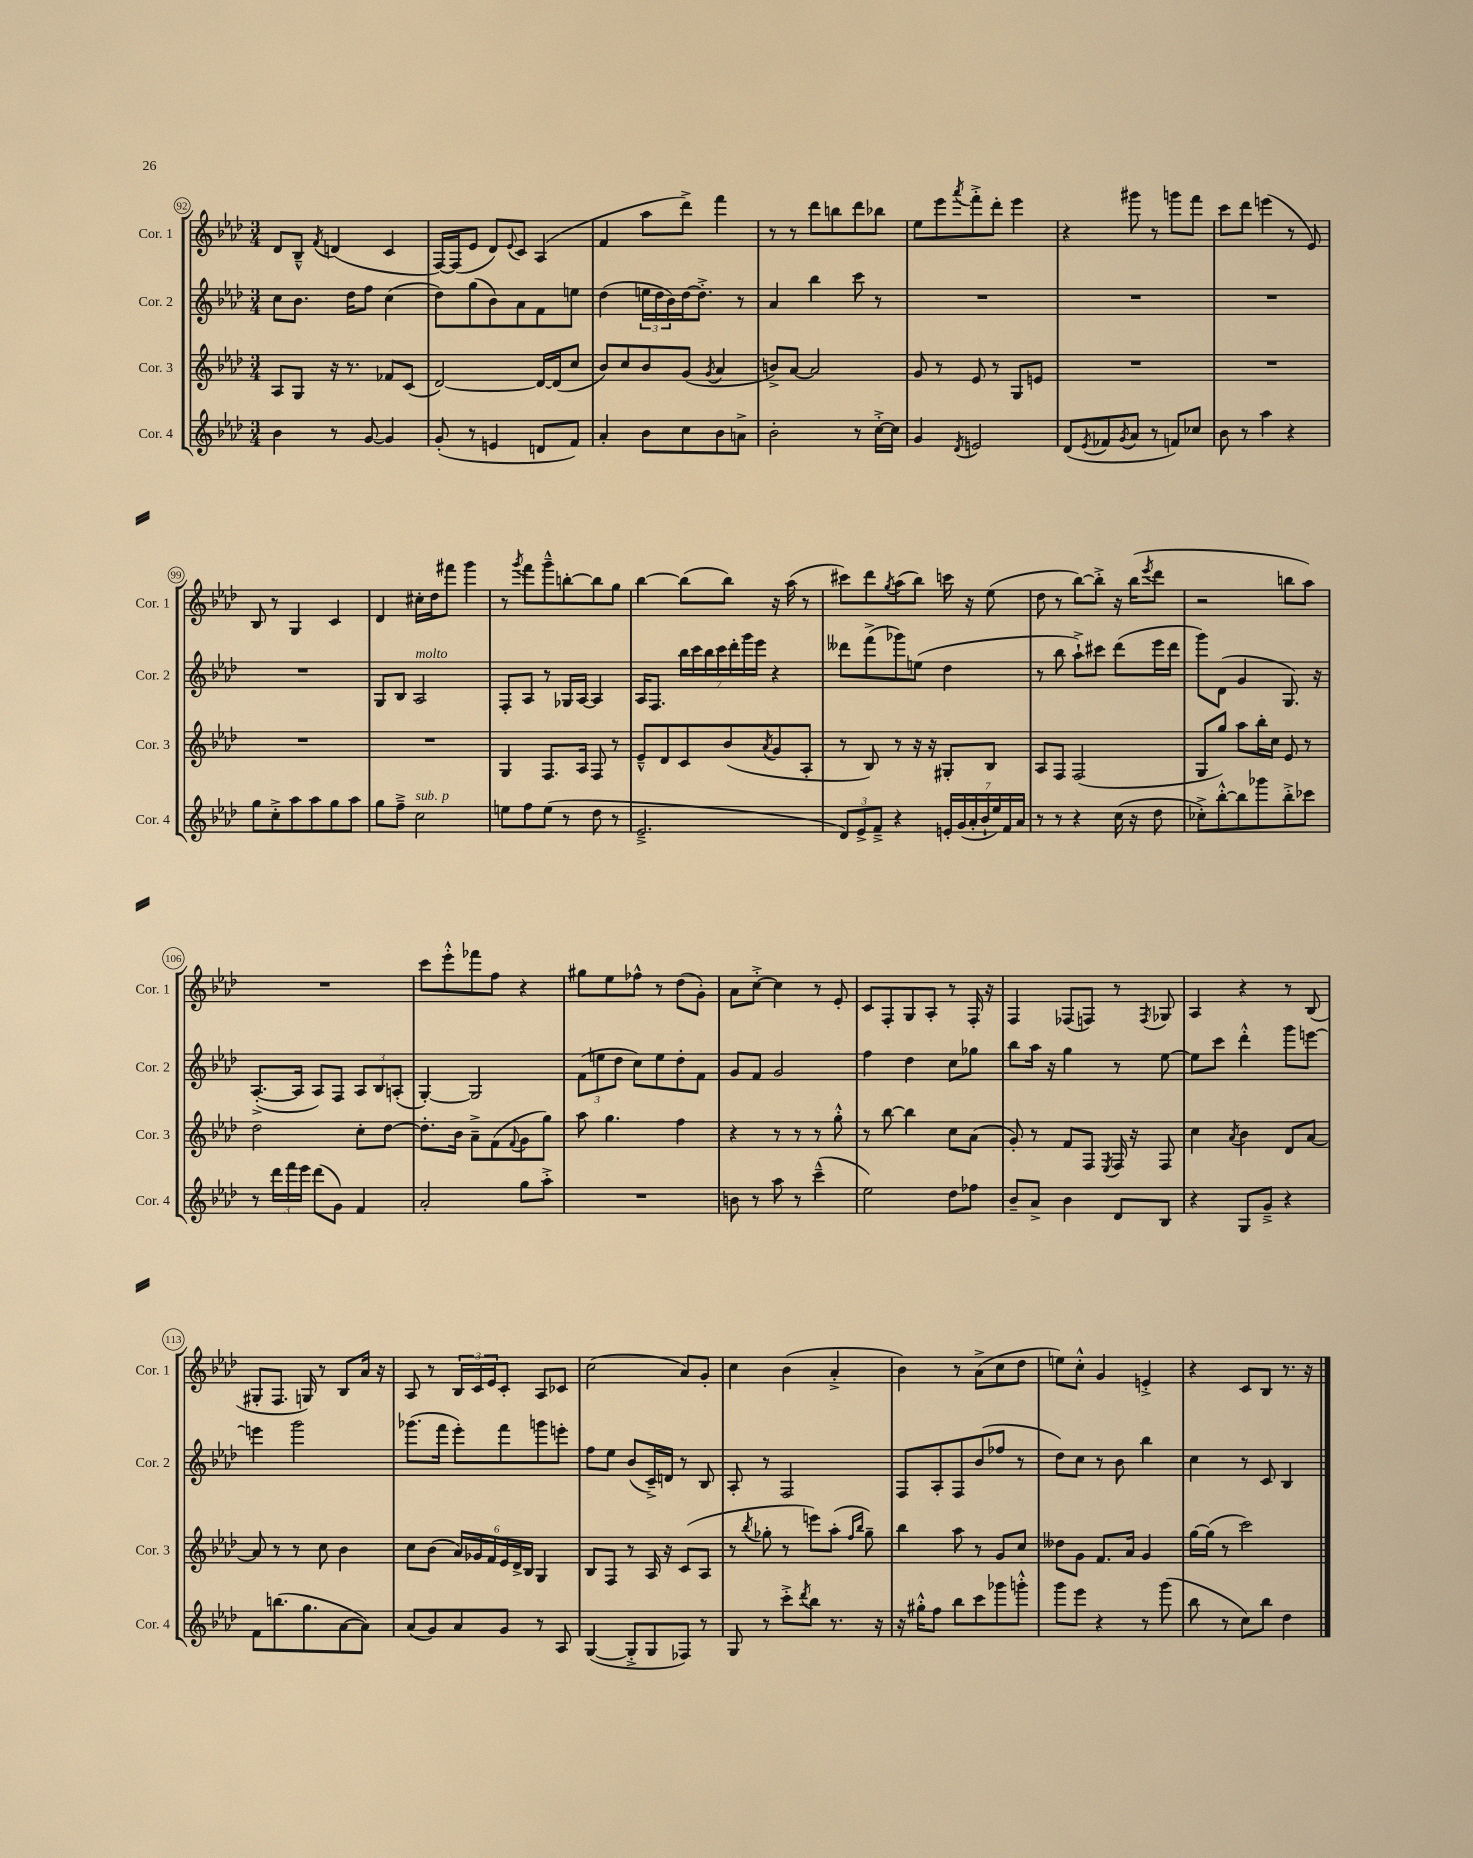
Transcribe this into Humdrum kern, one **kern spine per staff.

**kern	**kern	**kern	**kern
*staff4	*staff3	*staff2	*staff1
*clefG2	*clefG2	*clefG2	*clefG2
*k[b-e-a-d-]	*k[b-e-a-d-]	*k[b-e-a-d-]	*k[b-e-a-d-]
*M3/4	*M3/4	*M3/4	*M3/4
4b-	8A-	8cc	8d-
.	8G	8.b-	8B-~^^
.	.	.	8qf
8r	16r	.	(4d
.	8.r	16dd-	.
[8g	.	8ff	.
4g]	8f-	(4cc	4c
.	(8c	.	.
=	=	=	=
(8g'	[2d-)	8dd-)	[16F)
.	.	.	(16F]
8r	.	(8gg	8e-
4e	.	8b-)	8d-)
.	.	.	8qqe-
.	.	8a-	8c
8d	16d-_	8f	(4A-
.	(16d-]	.	.
8f)	8cc	8ee	.
=	=	=	=
4a-'	8b-)	(4dd-	4f
.	8cc	.	.
8b-	8b-	24ee	8aa-
.	.	24dd-	.
.	.	24b-)	.
8cc	(8g	[16dd-	8ddd-^)
.	.	8.dd-'^]	.
.	8qg	.	.
8b-	4a-	.	4fff
8a^	.	8r	.
=	=	=	=
2b-'	8b^)	4a-	8r
.	[8a-	.	8r
.	2a-]	4bb-	8ddd-
.	.	.	8bb
8r	.	8ccc	8ddd-
[16cc'^	.	8r	8bb-
16cc]	.	.	.
=	=	=	=
4g	8g	2.r	8ee-
.	8r	.	8eee-
8qd-	.	.	8qaaa-
2e	8e-	.	8fff'^
.	8r	.	8ddd-'
.	8G	.	4eee-
.	8e	.	.
=	=	=	=
(8d-	2.r	2.r	4r
8qe-	.	.	.
8f-	.	.	.
8qg	.	.	.
8a-	.	.	8ggg#
8r	.	.	8r
8f)	.	.	8ggg
8cc-	.	.	8fff
=	=	=	=
8b-	2.r	2.r	8ccc
8r	.	.	8ddd-
4aa-	.	.	(4eee
4r	.	.	8r
.	.	.	8e-)
=	=	=	=
8gg	2.r	2.r	8B-
8cc'^	.	.	8r
8aa-	.	.	4G
8aa-	.	.	.
8gg	.	.	4c
8aa-	.	.	.
=	=	=	=
8gg	2.r	8G	4d-
8ff~^	.	8B-	.
2cc	.	2A-	16cc#'
.	.	.	16dd-
.	.	.	8fff#
.	.	.	4ggg
=	=	=	=
8ee	4G	8F'	8r
.	.	.	8qggg
8ff	.	8A-	8fff
(8ee	8.F	8r	8ggg~^^
8r	.	16G-	[8bb'
.	16A-	[16A-	.
8dd-	8F	4A-]	8bb]
8r	8r	.	8gg
=	=	=	=
2.e-~^	8e-~^^	16A-	[4bb-
.	.	8.F	.
.	8d-	.	.
.	8c	28bb-	(8bb-]
.	.	28ccc	.
.	.	28bb-	.
.	.	28ccc	.
.	(8b-	.	8bb-)
.	.	28ddd-'	.
.	.	28ggg	.
.	.	28eee-	.
.	8qa-	.	.
.	8g	4r	16r
.	.	.	(16aa-
.	8A-'	.	8r
=	=	=	=
12d-)	8r	8ddd--	8ccc#)
12e-^	.	.	.
.	8B-)	(8fff^	8ddd-
12f~^	.	.	.
.	.	.	8qgg
4r	8r	8ggg-)	(8aa-
.	16r	(8ee	8bb-)
.	16r	.	.
28e'	8G#'	4dd-	16ccc
(28g	.	.	.
.	.	.	16r
28a-'	.	.	.
28b-`	.	.	.
.	8B-	.	(8ee-
28ee-)	.	.	.
28f	.	.	.
28a-	.	.	.
=	=	=	=
8r	8A-	8r	8dd-
8r	8F	8bb-	8r
4r	(2F	8aa-`^)	[8bb-)
.	.	8ccc#	8bb-'^]
(16cc	.	(8ddd-	16r
16r	.	.	(16bb-
.	.	.	8qeee-
8dd-	.	16eee-	8ddd-
.	.	16ddd-	.
=	=	=	=
8cc-'^)	8G	8ggg)	2r
[8bb-'^^	8gg)	(8d-	.
8bb-]	8aa-	4g	.
8ggg-	16bb-'	.	.
.	16cc	.	.
8bb-'^	8e-	8.G)	8bb
8ccc-	8r	.	8aa-)
.	.	16r	.
=	=	=	=
8r	2dd-	([8.A-'^	2.r
24ddd-	.	.	.
24fff	.	.	.
.	.	16A-]	.
24eee-	.	.	.
(8ddd-	.	8A-)	.
8g)	.	8F	.
4f	8cc'	12A-	.
.	.	12B-	.
.	[8dd-	.	.
.	.	(12A'	.
=	=	=	=
2a-'	8.dd-']	[4G')	8ccc
.	.	.	8eee-'^^
.	16b-	.	.
.	8a-~^	2G]	8fff-
.	(8f	.	8ff
.	8qqf	.	.
8gg	8g	.	4r
8aa-'^	8gg)	.	.
=	=	=	=
2.r	8aa-	(12f	8gg#
.	.	12ee	.
.	4.gg	.	8ee-
.	.	12dd-	.
.	.	8cc)	8ff-^^
.	.	8ee	8r
.	4ff	8dd-'	(8dd-
.	.	8f	8g')
=	=	=	=
8b	4r	8g	8a-
8r	.	8f	[8cc'^
8aa-	8r	2g	4cc]
8r	8r	.	.
(4ccc~^^	8r	.	8r
.	8gg'^^	.	8e-'
=	=	=	=
2ee-)	8r	4ff	8c
.	[8bb-	.	8F'
.	4bb-]	4dd-	8G
.	.	.	8A-'
8dd-	8cc	8cc	8r
8ff-	(8a-	8gg-	16F'
.	.	.	16r
=	=	=	=
8b-~	8g')	8bb-	4F
8a-^	8r	16aa-	.
.	.	16r	.
4b-	8f	4gg	(8F-
.	8F	.	8F)
.	8qE-	.	.
8d-	16F	8r	8r
.	16r	.	.
.	.	.	8qF
8B-	8F	[8ee-	8G-
=	=	=	=
4r	4cc	8ee-]	4A-
.	.	8ccc	.
.	8qa-	.	.
8G	4b-	4ddd-'^^	4r
8g~^	.	.	.
4r	8d-	8ggg	8r
.	[8a-	[8eee	(8B-
=	=	=	=
8f	8a-]	4eee]	8G#'
(8.bb	8r	.	8.F
.	8r	2ggg	.
8.gg	.	.	16G)
.	8cc	.	8r
[8a-	4b-	.	8B-
8a-])	.	.	16a-
.	.	.	16r
=	=	=	=
(8a-	8cc	(8.ggg-	8A-
8g)	(8b-	.	8r
.	.	16fff	.
8a-	24a-)	8eee-')	24B-
.	24g-	.	24c
.	24f	.	24e-
8g	24e-	8fff	8c'
.	24d-^	.	.
.	24B-	.	.
8r	4G	8ggg	8A-
8A-	.	8eee'	8c-
=	=	=	=
([4G	8B-	8ff	(2cc
.	8F	8ee-	.
8G'^]	8r	(8b-	.
8G	16A-	16c~^)	.
.	16r	16d	.
8F-)	(8c	8r	8a-)
8r	8A-	8B-	8g'
=	=	=	=
8G	8r	8A-'	4cc
.	8qbb-	.	.
8r	8gg-'	8r	.
8ccc'^	8r	2F	(4b-
8qddd-	.	.	.
8bb-	8eee)	.	.
8.r	(8aa-'	.	4a-'^
.	16qqff	.	.
.	16qqbb-	.	.
.	8gg-~)	.	.
16r	.	.	.
=	=	=	=
16r	4bb-	8F	4b-)
16gg#'^^	.	.	.
8ff	.	8A-'	.
8bb-	8aa-	8F	8r
8ccc	8r	(8b-	(8a-^
8ggg-	8g	8ff-	8cc
8ggg'^^	8cc	8r	8dd-
=	=	=	=
8ggg	8dd--	8dd-)	8ee)
8eee-	8g	8cc	8cc'^^
4r	8.f	8r	4g
.	.	8b-	.
.	16a-	.	.
8r	4g	4bb-	4e'^
(8ggg	.	.	.
=	=	=	=
8bb-	[16gg	4cc	4r
.	(16gg]	.	.
8r	8r	.	.
8cc)	2ccc)	8r	8c
8bb-	.	8c	8B-
4dd-	.	4B-	8.r
.	.	.	16r
==	==	==	==
*-	*-	*-	*-
